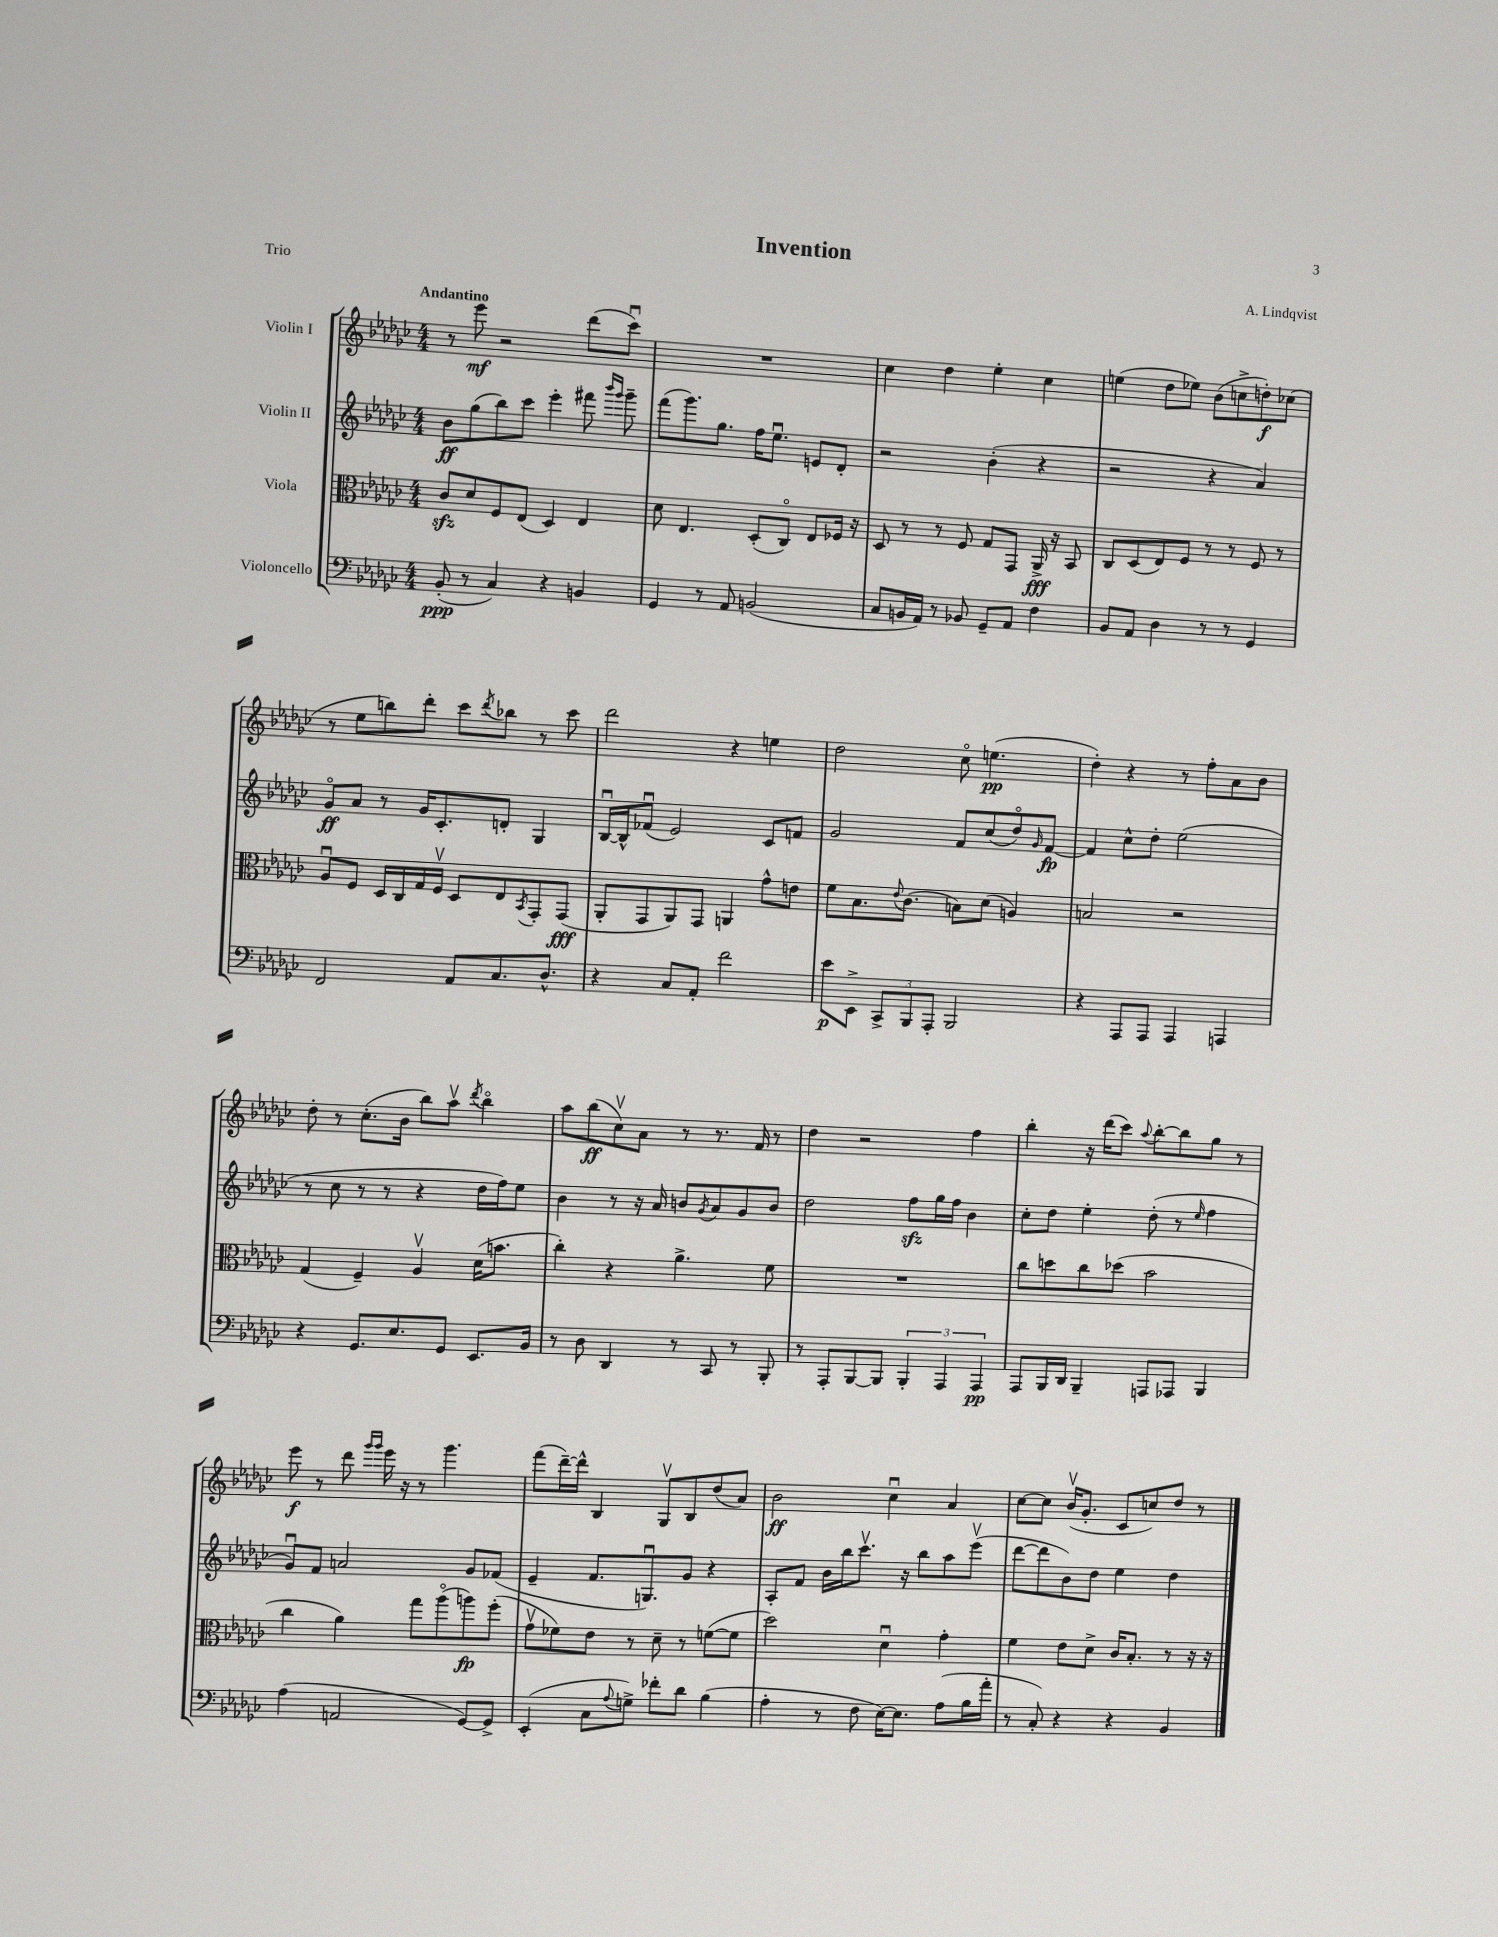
\header { title = "Invention" composer = "A. Lindqvist" piece = "Trio" }
<<
\new StaffGroup <<
\new Staff = "s0" \with { instrumentName = "Violin I" } {
    \clef treble \key ges \major \numericTimeSignature \time 4/4 \tempo "Andantino"
    r8 ees'''8\mf r2 des'''8( ces'''8\downbow) |
    R1 |
    ces''4 des''4 ees''4-. ces''4 |
    e''4( des''8 ees''8) bes'8( c''8-> d''8-.\f) ces''8( |
    r8 ees''8 b''8) des'''8-. ces'''8 \acciaccatura { des'''8 } bes''8 r8 ces'''8 |
    des'''2 r4 e''4 |
    des''2 ces''8\flageolet e''4.\pp( |
    des''4-.) r4 r8 f''8-. aes'8 bes'8 |
    des''8-. r8 ces''8.-.( bes'16 bes''8) aes''8\upbow \acciaccatura { des'''8 } bes''4\flageolet |
    aes''8 bes''8\ff( ces''8\upbow) aes'8 r8 r8. f'16 r8 |
    des''4 r2 f''4 |
    bes''4-. r16 des'''16( ces'''8) \appoggiatura { aes''8 } bes''8~-. bes''8 ges''8 r8 |
    ees'''8\f r8 des'''8 \grace { ges'''16 ges'''16 } ees'''16 r16 r8 ges'''4. |
    f'''8( des'''16~--) des'''16-^ bes4 ges8\upbow bes8 des''8( aes'8) |
    bes'2\ff ces''4\downbow aes'4 |
    ces''8~ ces''8 bes'16\upbow( ges'8.-. ces'8 c''8) des''8 r8 \bar "|." |
}
\new Staff = "s1" \with { instrumentName = "Violin II" } {
    \clef treble \key ges \major \numericTimeSignature \time 4/4
    bes'8\ff ges''8( bes''8) ces'''8 ees'''4-. fis'''8 \grace { bes'''16 ges'''16 } ges'''8-- |
    f'''8( ges'''8.) ges''8. f''16 ees''8.\downbow e'8 des'8-. |
    r2 bes'4-.( r4 |
    r2 r4 aes'4) |
    ges'8\flageolet\ff aes'8 r8 ges'16 ces'8.-. d'8-. ges4 |
    bes16~\downbow bes16-^ fes'8\downbow( ees'2) ces'8 f'8 |
    ges'2 f'8 ces''8( des''8\flageolet) \grace { ges'16 } f'8~\fp |
    f'4 ces''8-^ des''8-. ees''2( |
    r8 ces''8 r8 r8 r4 des''16 f''16) ees''8 |
    bes'4 r8 r16 aes'16 b'8 \acciaccatura { ges'8 } aes'8 ges'8 b'8 |
    des''2 f''8\sfz ges''16 f''16 bes'4 |
    ces''8-. des''8 ees''4-. des''8-.( r8 \grace { ees''16 } f''4 |
    ges'8\downbow) f'8 a'2 ges'8 fes'8( |
    ees'4-- f'8. g8.\downbow) ges'8 r4 |
    aes8-. f'8 bes'16 bes''16 ces'''8.\upbow r16 bes''8 aes''8 ees'''8\upbow( |
    des'''8~ des'''8 bes'8) des''8 ees''4 des''4 \bar "|." |
}
\new Staff = "s2" \with { instrumentName = "Viola" } {
    \clef alto \key ges \major \numericTimeSignature \time 4/4
    ces'8\sfz des'8 f8 ees8( des4) ees4 |
    des'8 ees4. des8-.( ces8\flageolet) ees8 fes16 r16 |
    des8 r8 r8 f8 ges8 ges,8 aes,16->\fff r16 bes,8 |
    ces8 des8( ees8) f8 r8 r8 f8 r8 |
    aes8\downbow f8 des16 ces16 ges16 f16\upbow des8 ees8 \acciaccatura { bes,8 } ges,8-. ges,8\fff( |
    aes,8-. ges,8 aes,8) ges,8 a,4 ges'8-^ e'8 |
    f'8 bes8. \appoggiatura { ees'8 } ces'8.( b8) des'8( a4) |
    b2 r2 |
    ges4( f4--) aes4\upbow des'16( b'8. |
    ces''4-.) r4 aes'4.-> f'8 |
    R1 |
    ces''8 d''8 ces''8 des''8( bes'2 |
    ces''4 aes'4) ges''8 aes''8\flageolet( a''8\fp) f''8-.( |
    ges'8\upbow fes'8) ees'8 r8 des'8-- r8 f'8~( f'8 |
    des''2) des'4\downbow ges'4-. |
    f'4 ees'8 des'8-> ces'16 bes8.-. r8 r16 r16 \bar "|." |
}
\new Staff = "s3" \with { instrumentName = "Violoncello" } {
    \clef bass \key ges \major \numericTimeSignature \time 4/4
    bes,8-.\ppp( r8 ces4) r4 b,4 |
    ges,4 r8 aes,8 b,2( |
    ces8 b,16 aes,16) r8 bes,8 ges,8-- aes,8 f4 |
    bes,8 aes,8 des4 r8 r8 ges,4 |
    f,2 aes,8 ces8. des8.-^ |
    r4 ces8 aes,8-. f'2 |
    ees'8\p ees,8-> \tuplet 3/2 { ces,8-> bes,,8 aes,,8-. } bes,,2 |
    r4 aes,,8 aes,,8 aes,,4 a,,4 |
    r4 ges,8. ees8. ges,8 ees,8. bes,16 |
    r8 des8 des,4 r8 ces,8 r8 bes,,8-. |
    r8 aes,,8-. bes,,8~ bes,,8 \tuplet 3/2 { bes,,4-. aes,,4 aes,,4\pp } |
    aes,,8 bes,,16 des,16 bes,,4-- a,,8 aes,,8 bes,,4 |
    aes4( a,2 ges,8~) ges,8-> |
    ees,4-.( ces8 \appoggiatura { aes8 } g8->) fes'8-. des'8 bes4( |
    aes4-. r8 f8 ees16~) ees8. aes8( bes16 aes'16-. |
    r8 ces8-.) r4 r4 bes,4 \bar "|." |
}
>>
>>
\layout { \context { \Score \remove "Bar_number_engraver" } }
